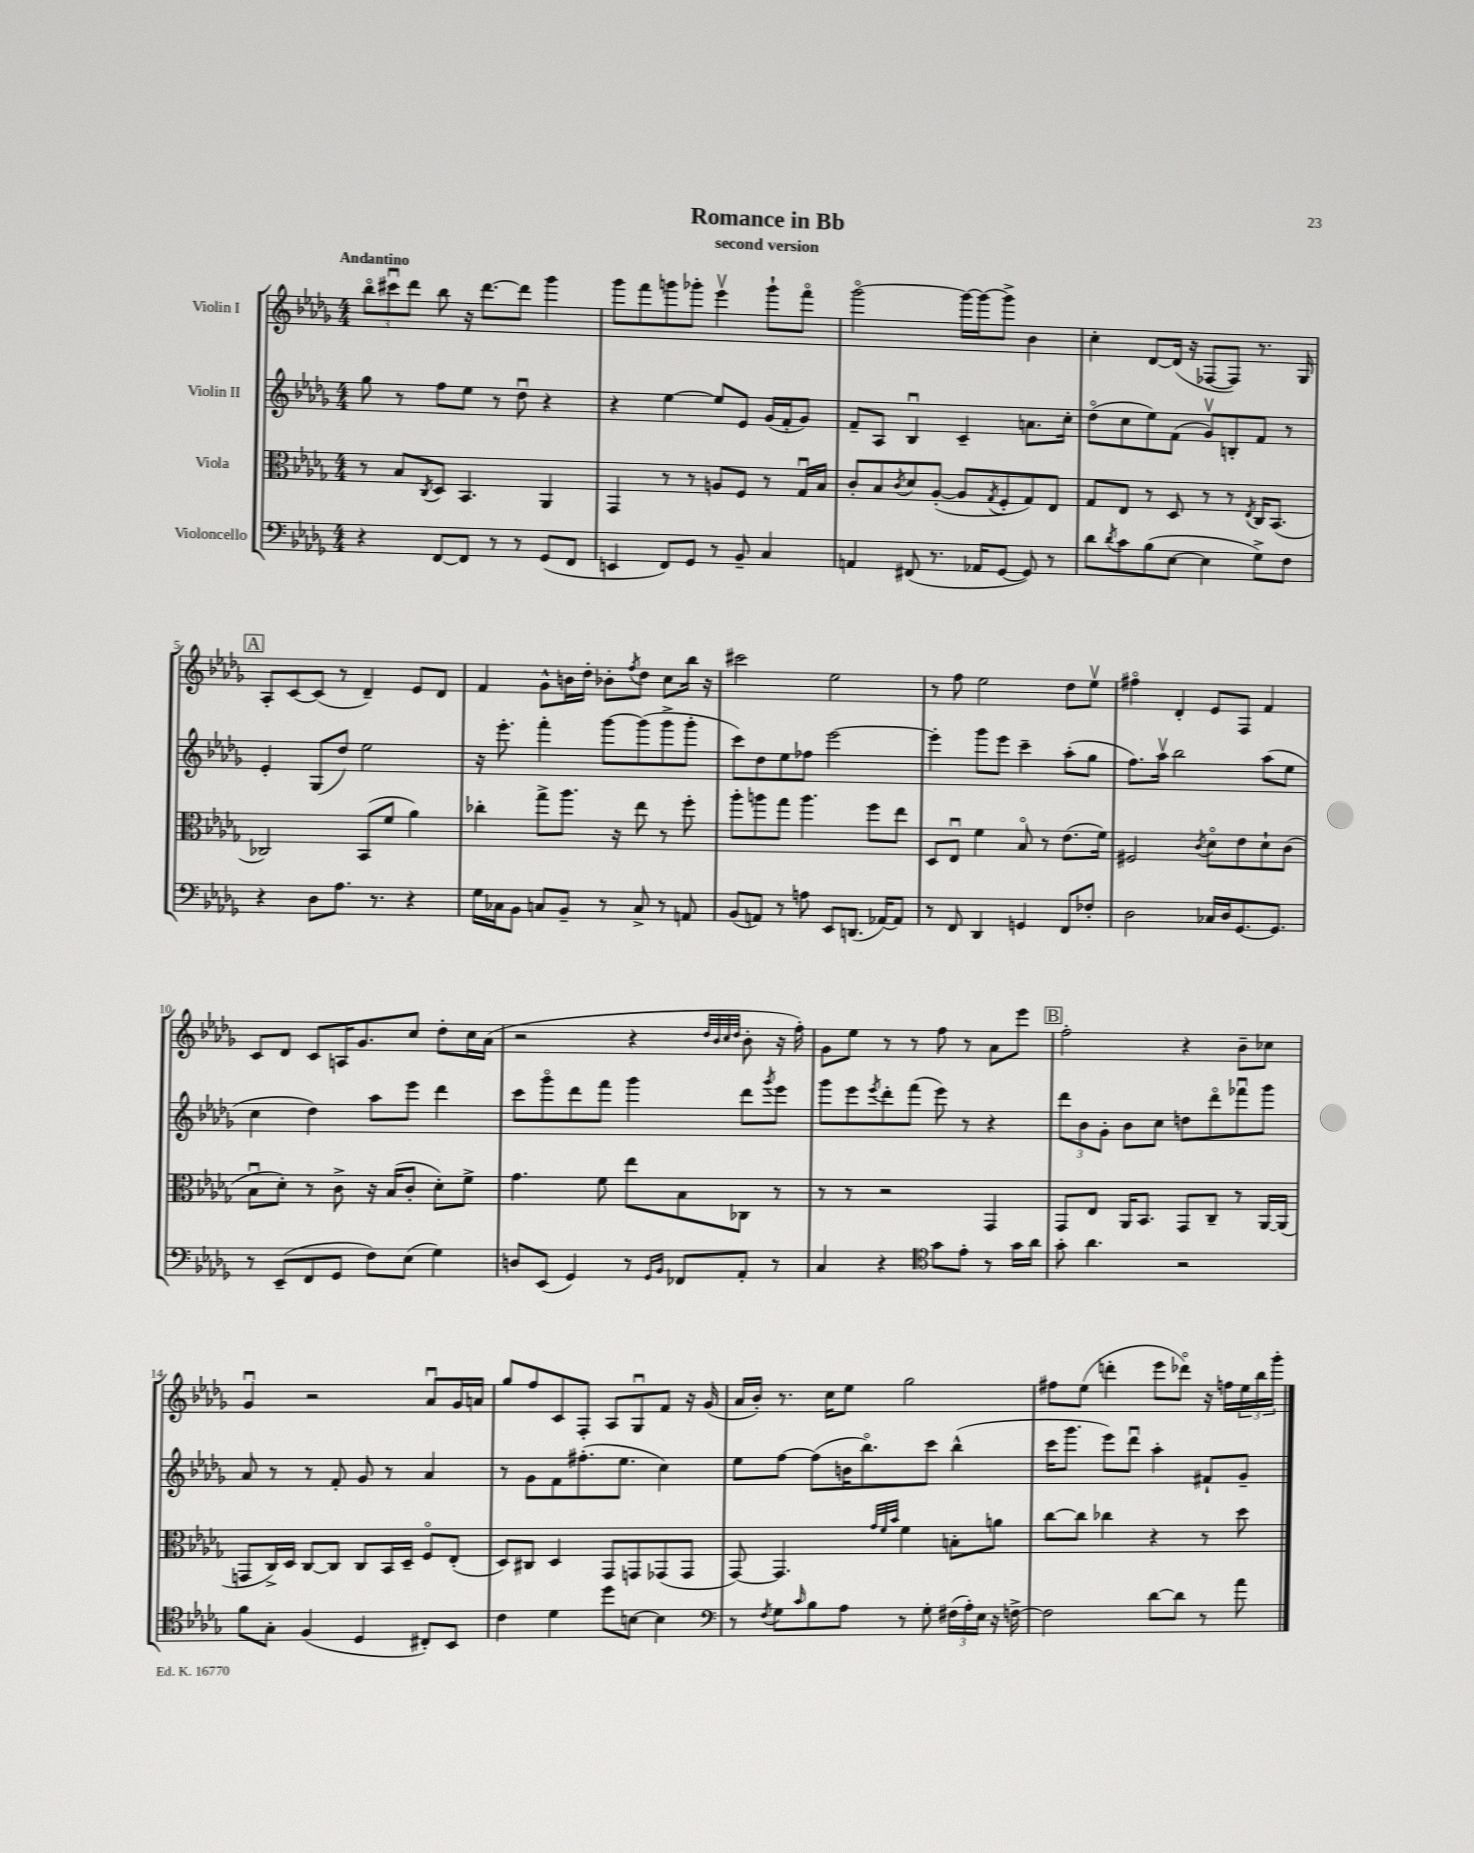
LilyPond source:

\header { title = "Romance in Bb" subtitle = "second version" }
<<
\new StaffGroup <<
\new Staff = "s0" \with { instrumentName = "Violin I" } {
    \clef treble \key des \major \numericTimeSignature \time 4/4 \tempo "Andantino"
    \tuplet 3/2 { bes''8\flageolet cis'''8\downbow des'''8 } bes''8 r16 des'''8.~ des'''8 ges'''4 |
    ges'''8 f'''8 g'''8 ges'''8-. ees'''4\upbow ges'''8-! f'''8\flageolet |
    ges'''2~\flageolet ges'''16~ ges'''16~ ges'''8-> bes'4 |
    c''4-. des'8~ des'16( r16 fes8~ fes8) r8. ges16 |
    \mark \markup { \box "A" } aes8-. c'8~ c'8( r8 des'4--) ees'8 des'8 |
    f'4 ges'8-^ b'16 des''16-. bes'8-. \acciaccatura { f''8 } des''8 c''8 bes''16 r16 |
    cis'''2 ees''2 |
    r8 f''8 ees''2 des''8 ees''8\upbow |
    fis''4\flageolet des'4-. ees'8 f8 f'4 |
    c'8 des'8 c'8 a16 ges'8. c''8 des''8-. c''16 aes'16( |
    r2 r4 \grace { des''32 bes'32 c''32 des''32 } bes'8-. r16 f''16-.) |
    ges'8 ees''8 r8 r8 f''8 r8 aes'8 ees'''8 |
    \mark \markup { \box "B" } f''2-. r4 bes'8-- ces''8 |
    ges'4\downbow r2 aes'8\downbow ges'16 a'16 |
    ges''8 f''8 c'8 f8-. aes8 ges8\downbow f'8 r16 ges'16( |
    aes'16 bes'16-.) r8. c''16 ees''8 ges''2 |
    fis''8 ees''8( d'''4-. ees'''8 des'''8\flageolet) r16 f''16 \tuplet 3/2 { ees''16 bes''16 ges'''16-. } \bar "|." |
}
\new Staff = "s1" \with { instrumentName = "Violin II" } {
    \clef treble \key des \major \numericTimeSignature \time 4/4
    ges''8 r8 f''8 ees''8 r8 des''8\downbow r4 |
    r4 ees''4~ ees''8 ees'8 ges'16( f'16-. ges'8) |
    f'8-- aes8 bes4\downbow c'4-- a'8. c''16-. |
    des''8\flageolet( c''8 ees''8) f'8( ges'8\upbow) b8-. f'8 r8 |
    \mark \markup { \box "A" } ees'4-. ges8( des''8) ees''2 |
    r16 ees'''8.-. f'''4-. ges'''8~ ges'''8( ges'''8-> ges'''8-. |
    c'''8) des''8 ees''8 fes''8 ees'''2~ |
    ees'''4-. ges'''8 ees'''8 c'''4-- aes''8-.( ges''8 |
    f''8.) aes''16\upbow bes''2 aes''8( ees''8 |
    c''4 des''4) aes''8 ees'''8 des'''4 |
    c'''8 ges'''8\flageolet des'''8 f'''8 ges'''4 des'''8 \acciaccatura { ges'''8 } ees'''8 |
    ges'''8 ees'''8 \acciaccatura { ees'''8 } des'''8-. f'''8( ees'''8) r8 r4 |
    \mark \markup { \box "B" } \tuplet 3/2 { des'''8 bes'8 ges'8-. } bes'8 c''8 d''8 des'''8\flageolet fes'''8\downbow ges'''8 |
    aes'8 r8 r8 f'8-. ges'8 r8 aes'4 |
    r8 ges'8 f'8 fis''8.-.( ees''8. c''4) |
    ees''8 f''8~ f''8( b'16 bes''8.\flageolet) c'''8 bes''4-^( |
    c'''16 ges'''8. ees'''8) des'''8\downbow aes''4-. fis'8-! ges'8-- \bar "|." |
}
\new Staff = "s2" \with { instrumentName = "Viola" } {
    \clef alto \key des \major \numericTimeSignature \time 4/4
    r8 bes8 \acciaccatura { c8 } des8 bes,4. aes,4 |
    ges,4 r8 r8 a8 f8 r8 ges16\downbow bes16 |
    c'8-. bes8 \acciaccatura { c'8 } des'8 aes8~-.( aes8 \acciaccatura { ges8 } f8-. ges8) ees8 |
    ges8 ees8 r8 des8 r8 r8 \acciaccatura { ees8 } c16 bes,8.( |
    \mark \markup { \box "A" } ces2) bes,8( f'8 aes'4) |
    ces''4-. ges''8-> aes''8. r16 ees''8 r8 f''8-. |
    aes''8-. a''8 ges''8 a''4. f''8 ees''8 |
    des8 ees8\downbow f'4 bes8\flageolet r8 ees'8.( f'16) |
    fis2 \acciaccatura { c'8 } des'8\flageolet ees'8 des'8-! c'8( |
    bes8\downbow des'8-.) r8 c'8-> r16 bes16( c'8-. des'8-.) f'8-> |
    ges'4. f'8 ees''8 bes8 ces8 r8 |
    r8 r8 r2 ges,4 |
    \mark \markup { \box "B" } ges,8 ees8 aes,16 bes,8. ges,8 c8-- r8 aes,16~ aes,16( |
    g,8 c16->) des16 c8~ c8 c8 bes,16 des16-- f8\flageolet ees8-.( |
    des8) cis8 des4 ges,8 g,8 ges,8( ges,8 |
    ges,8~) ges,4. \grace { ges'32 f'32 bes'32 } f'4 b8-. a'8 |
    c''8~ c''8 ces''4 r4 r8 des''8 \bar "|." |
}
\new Staff = "s3" \with { instrumentName = "Violoncello" } {
    \clef bass \key des \major \numericTimeSignature \time 4/4
    r4 f,8~ f,8 r8 r8 ges,8( f,8 |
    e,4 f,8) ges,8 r8 bes,8-- c4 |
    a,4 fis,8( r8. aes,16 ges,8~ ges,8) r8 |
    des'8 \acciaccatura { des'8 } c'8 bes8( ees8~ ees4 ges8->) f8 |
    \mark \markup { \box "A" } r4 des8 aes8. r8. r4 |
    ges16 ces16 bes,8 c8 bes,8-- r8 c8-> r8 a,8 |
    bes,8( a,8) r8 a8 ees,8 d,8.( aes,16~) aes,8 |
    r8 f,8 des,4 g,4 f,8 fes8-. |
    des2 ces16 des16 ges,8.~ ges,8. |
    r8 ees,8--( f,8 ges,8 f8) ees8( ges4) |
    d8 ees,8( ges,4) r8 \grace { ges,16 bes,16 } fes,8 aes,8-. r8 |
    c4 r4 \clef tenor ges'8 ees'8-. r8 ges'16 aes'16 |
    \mark \markup { \box "B" } ges'8-. aes'4. r2 |
    f'8 ges8-. f4( des4 cis8-.) bes,8 |
    c'4 des'4 des''8 b8~ b4 |
    \clef bass r8 \acciaccatura { f8 } ges8 \grace { c'16 } bes8 aes8 r8 ges8-. \tuplet 3/2 { fis16( aes16-.) ees16 } r16 f16~-> |
    f2 des'8~ des'8 r8 aes'8 \bar "|." |
}
>>
>>
